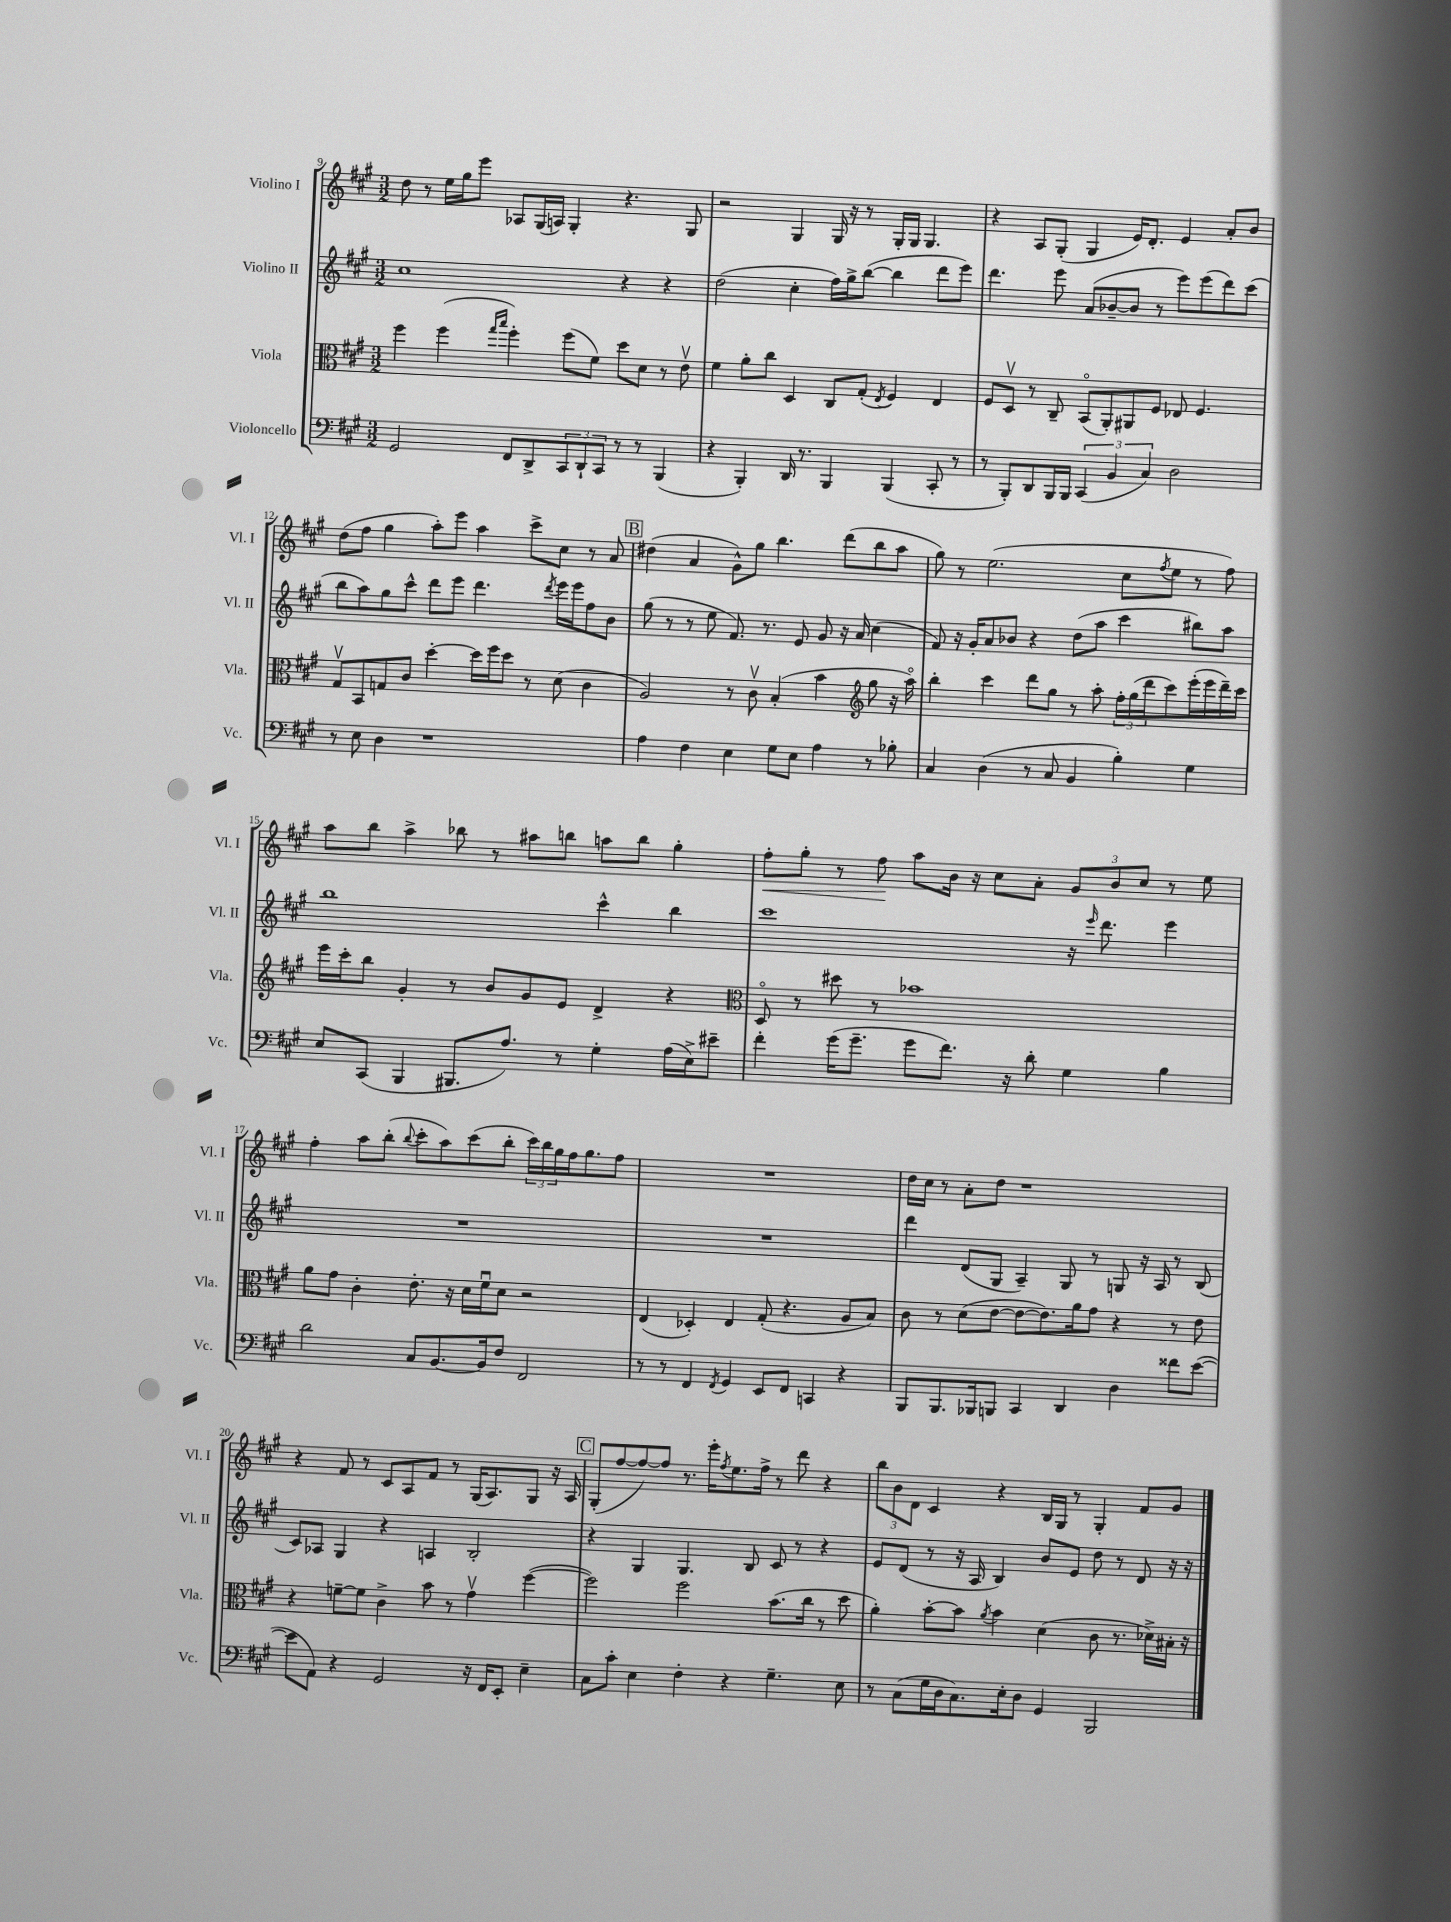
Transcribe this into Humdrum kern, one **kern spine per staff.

**kern	**kern	**kern	**kern
*staff4	*staff3	*staff2	*staff1
*clefF4	*clefC3	*clefG2	*clefG2
*k[f#c#g#]	*k[f#c#g#]	*k[f#c#g#]	*k[f#c#g#]
*M3/2	*M3/2	*M3/2	*M3/2
2GG#	4ff#	1cc#	8dd
.	.	.	8r
.	(4ff#	.	16ee
.	.	.	16gg#
.	.	.	8eee
.	16qqgg#	.	.
.	16qqbb	.	.
8FF#	4ff#')	.	8A-
8DD^	.	.	(16G#
.	.	.	16A)
12CC#	(8ff#	.	4G#'
12DD`	.	.	.
.	8f#)	.	.
12CC#	.	.	.
8r	8dd	4r	4.r
8r	8d	.	.
(4BBB	8r	4r	.
.	8ev	.	8G#
=	=	=	=
4r	4f#	(2dd	2r
4BBB')	8a'	.	.
.	8cc#	.	.
16DD	4D	4cc#'	4G#
8.r	.	.	.
4BBB	8C#	16ff#)	16G#
.	.	16gg#^	16r
.	(8G#'	([8bb	8r
.	8qE	.	.
(4BBB	4F#)	4bb]	16G#'
.	.	.	16G#
.	.	.	4.G#
8CC#'	4E	8ddd	.
8r	.	8eee)	.
=	=	=	=
8r	8F#	4.ddd	4r
8BBB')	8Dv	.	.
8DD	8r	.	8A
16BBB	8C#~	8eee	(8G#'
16BBB	.	.	.
(6CC#	(8BBo	(8a	4G#
.	8AA')	[8b-~	.
6BB	.	.	.
.	8AA#	8b-]	16e)
.	.	.	8.d'
6C#)	.	.	.
.	8F#	8r	.
2D	8E-	8eee)	4e
.	4.F#	(8eee	.
.	.	8ddd)	8a'
.	.	(8ccc#	8b
=	=	=	=
8r	8G#v	8bb	(8dd
8E	8BB	8aa)	8ff#
4D	8G	8gg#	4gg#
.	8c#	8ccc#^^	.
1r	[4dd'	8ddd	8aa')
.	.	8eee	8eee
.	16dd]	4.ddd	4aa
.	16ff#	.	.
.	8dd	.	.
.	8r	.	8ccc#^
.	.	8qddd	.
.	(8d	16eee	8cc#
.	.	16eee	.
.	4c#	8ff#	8r
.	.	8b	8a
=	=	=	=
4A	2A)	(8gg#	(4dd#
.	.	8r	.
4F#	.	8r	4a
.	.	8ee	.
4E	8r	8.f#)	8g#^^)
.	8c#v	.	8gg#
.	.	8.r	.
8G#	(4B'	.	4.bb
8E	.	8e	.
4A	4b	8g#	.
.	.	16r	(8ddd
.	.	16a	.
*	*clefG2	*	*
8r	8gg#	(4cc#	8bb
8B-'	16r	.	8aa
.	16aao)	.	.
=	=	=	=
4C#	4bb'	8f#)	8gg#)
.	.	16r	8r
.	.	16g#'	.
(4D	4ccc#	8a	(2.ee
.	.	8b-	.
8r	8ddd	4r	.
8C#	8gg#	.	.
4BB	8r	(8dd	.
.	8aa'	8aa	.
4B')	24ff#'	4ccc#	8cc#
.	(24gg#	.	.
.	24ddd	.	.
.	.	.	8qff#
.	8ccc#)	.	8ee
4G#	(16eee'	8bb#)	8r
.	16eee	.	.
.	16ddd~)	8aa	8ff#)
.	16ccc#	.	.
=	=	=	=
8E	16eee	1bb	8aa
.	16ccc#'	.	.
(8CC#	8bb	.	8bb
4BBB	4g#'	.	4aa^
8.BBB#	8r	.	8bb-
.	8b	.	8r
8.A)	.	.	.
.	8g#	.	8aa#
8r	8e	.	8bb
4G#'	4d^	4ccc#^^	8aa
.	.	.	8bb
(16A	4r	4bb	4gg#'
16E^)	.	.	.
8e#~	.	.	.
=	=	=	=
*	*clefC3	*	*
4f#'	8Do	1ccc#	8ff#'
.	8r	.	8gg#'
(16g#	8dd#	.	8r
8.g#~	.	.	.
.	8r	.	8ff#
8g#	1b-	.	8aa
8.f#)	.	.	16b
.	.	.	16r
.	.	.	8cc#
16r	.	.	.
8d'	.	.	8a'
4G#	.	16r	12g#
.	.	16qqeee	.
.	.	8.ddd	.
.	.	.	12b
.	.	.	12cc#
4B	.	4eee	8r
.	.	.	8ee
=	=	=	=
2d	8a	1.r	4ff#'
.	8g#	.	.
.	4c#'	.	8aa
.	.	.	(8bb'
.	.	.	8qqbb
8C#	8.e'	.	8ccc#'
[8.BB	.	.	8aa)
.	16r	.	.
.	16d	.	(8ccc#
16BB]	16f#u	.	.
8F#	8d	.	8bb'
2FF#	2r	.	24ccc#)
.	.	.	24bb
.	.	.	24gg#
.	.	.	16ff#
.	.	.	8.gg#
.	.	.	8ff#
=	=	=	=
8r	(4E	1.r	1.r
8r	.	.	.
4FF#	4D-')	.	.
8qFF#	.	.	.
4GG#	4E	.	.
8EE	(8G#'	.	.
8FF#	4.r	.	.
4CC	.	.	.
4r	8A	.	.
.	8B)	.	.
=	=	=	=
8BBB	8c#	4ddd	16dd
.	.	.	16cc#
8.BBB	8r	.	8r
.	(8d	(8d	8a'
16BBB-	.	.	.
8BBB	[8e	8G#	8dd
4CC#	8e_	4A~)	1r
.	8.e])	.	.
4DD	.	8G#	.
.	16a	.	.
.	8g#	8r	.
4D	4r	8G	.
.	.	16r	.
.	.	16A	.
8f##	8r	8r	.
([8e	8e	(8B	.
=	=	=	=
8e]	4r	8c#)	4r
8AA)	.	8A-	.
4r	[8f~	4G#	8f#
.	8f]	.	8r
2GG#	4c#^	4r	8c#
.	.	.	8A
.	8b	4A	8f#
.	8r	.	8r
16r	4g#v	2B'	(16G#
16FF#	.	.	8.A)
8EE'	.	.	.
4E~	([4ff#	.	8G#
.	.	.	16r
.	.	.	16A
=	=	=	=
8C#	2ff#])	4r	(8G#'
8c#'	.	.	[8ff#
4E	.	4G#	8ff#_)
.	.	.	8ff#]
4F#'	2ff#	4.G#	8.r
.	.	.	16eee'
.	.	.	8qff#
4r	.	.	8.ee
.	.	8B	.
.	.	.	16ff#^
4.G#~	(8.b	8c#	8r
.	.	8r	8ddd
.	16cc#	.	.
.	8r	4r	4r
8E	8dd	.	.
=	=	=	=
8r	4a')	8e	12bb
.	.	.	12b
(8C#	.	(8d	.
.	.	.	12d
16G#	[8b'	8r	4c#
16D	.	.	.
8.C#)	8b]	16r	.
.	.	16A	.
.	8qa	.	.
.	4b	4B)	4r
16E'	.	.	.
8D	.	.	.
4GG#	(4d	8b	16B
.	.	.	16G#
.	.	8e	8r
2BBB	8c#	8dd	4G#'
.	8.r	8r	.
.	.	8d	8f#
.	16d-^)	.	.
.	16B#'	16r	8g#
.	16r	16r	.
==	==	==	==
*-	*-	*-	*-
